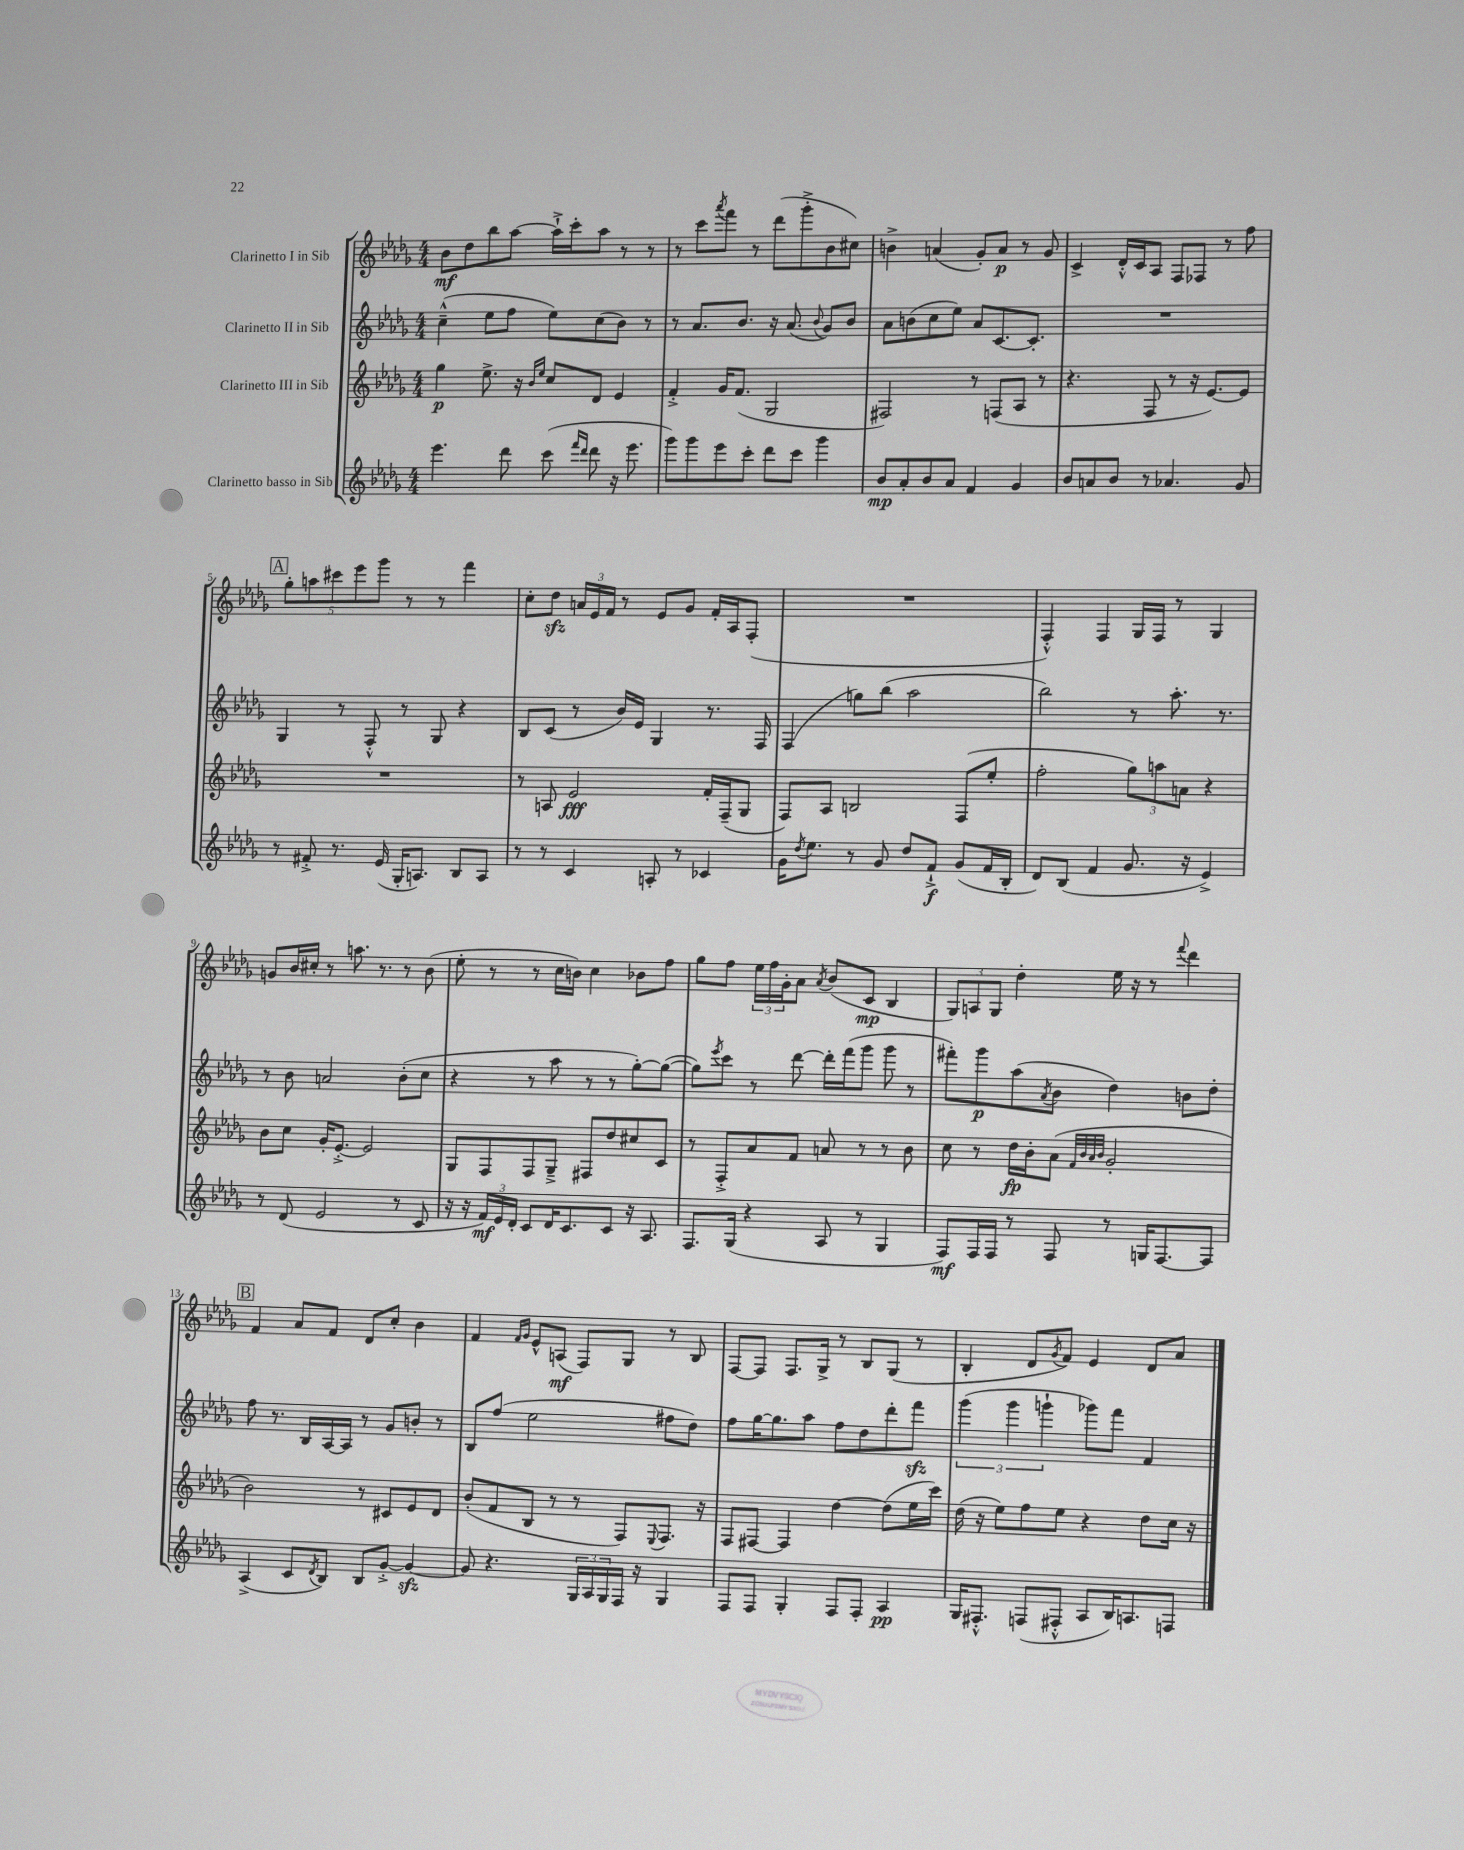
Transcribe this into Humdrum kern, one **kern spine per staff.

**kern	**dynam	**kern	**dynam	**kern	**dynam	**kern	**dynam
*part4	*part4	*part3	*part3	*part2	*part2	*part1	*part1
*staff4	*staff4	*staff3	*staff3	*staff2	*staff2	*staff1	*staff1
*I"Clarinetto basso in Sib	*	*I"Clarinetto III in Sib	*	*I"Clarinetto II in Sib	*	*I"Clarinetto I in Sib	*
*clefG2	*	*clefG2	*	*clefG2	*	*clefG2	*
*k[b-e-a-d-g-]	*	*k[b-e-a-d-g-]	*	*k[b-e-a-d-g-]	*	*k[b-e-a-d-g-]	*
*M4/4	*	*M4/4	*	*M4/4	*	*M4/4	*
=1	=1	=1	=1	=1	=1	=1	=1
4.eee-\	.	4gg-\	p	(4cc~^^\	.	8b-\L	mf
.	.	.	.	.	.	8dd-\	.
.	.	8.ee-^\	.	8ee-\L	.	8bb-\	.
8ddd-\	.	.	.	8ff\J	.	[8aa-\J	.
.	.	16r	.	.	.	.	.
.	.	16qqb-/LL	.	.	.	.	.
.	.	16qqee-/JJ	.	.	.	.	.
(8ccc\	.	8cc/L	.	8ee-\L)	.	16aa-`^\LL]	.
.	.	.	.	.	.	16ccc'\J	.
16qqfff/LL	.	.	.	.	.	.	.
16qqddd-/JJ	.	.	.	.	.	.	.
8ddd-\	.	8d-/J	.	(8cc\	.	8aa-\J	.
16r	.	4e-/	.	8b-\J)	.	8r	.
8.eee-\	.	.	.	.	.	.	.
.	.	.	.	8r	.	8r	.
=2	=2	=2	=2	=2	=2	=2	=2
8ggg-\L)	.	4f'^/	.	8r	.	8r	.
8ggg-\	.	.	.	8.a-/L	.	8ccc\L	.
.	.	.	.	.	.	8qaaa-/	.
8eee-\	.	16g-/KL	.	.	.	8fff\J	.
.	.	(8.f/J	.	8.b-/J	.	.	.
8ccc'\J	.	.	.	.	.	8r	.
8ddd-\L	.	2G-/	.	16r	.	(8ddd-\L	.
.	.	.	.	(8.a-/	.	.	.
8ccc\J	.	.	.	.	.	8ggg-'^\	.
.	.	.	.	8qqb-/	.	.	.
4ggg-\	.	.	.	8g-/L)	.	8b-\	.
.	.	.	.	8b-/J	.	8cc#X\J)	.
=3	=3	=3	=3	=3	=3	=3	=3
8b-/L	mp	2F#X/)	.	8a-\L	.	4bn^\	.
8a-'/	.	.	.	(8bn\	.	.	.
8b-/	.	.	.	8cc\	.	(4an/	.
8a-/J	.	.	.	8ee-\J)	.	.	.
4f/	.	8r	.	8a-/L	.	8g-'/L)	.
.	.	(8Fn/L	.	[8.c/	.	8a/J	p
4g-/	.	8A-/J	.	.	.	8r	.
.	.	.	.	8.c'/J]	.	.	.
.	.	8r	.	.	.	8g-/	.
=4	=4	=4	=4	=4	=4	=4	=4
8b-/L	.	4.r	.	1r	.	4c^/	.
8an/	.	.	.	.	.	.	.
8b-/J	.	.	.	.	.	16d-'^^/LL	.
.	.	.	.	.	.	16c/J	.
8r	.	8F/	.	.	.	8A-/J	.
4.a-X/	.	8r	.	.	.	8F/L	.
.	.	16r	.	.	.	8F-X/J	.
.	.	[8.e-/L)	.	.	.	.	.
.	.	.	.	.	.	8r	.
8g-/	.	8e-/J]	.	.	.	8ff\	.
!!LO:LB:g=z
!!LO:REH:place=s1:t=A
=5	=5	=5	=5	=5	=5	=5	=5
8r	.	1r	.	4G-/	.	10gg-'\L	.
.	.	.	.	.	.	10aan\	.
8f#X'^/	.	.	.	.	.	.	.
.	.	.	.	.	.	10ccc#X\	.
8.r	.	.	.	8r	.	.	.
.	.	.	.	.	.	10eee-\	.
.	.	.	.	8F'^^/	.	.	.
.	.	.	.	.	.	10ggg-\J	.
(16e-/	.	.	.	.	.	.	.
16G-'/KL	.	.	.	8r	.	8r	.
8.An/J)	.	.	.	.	.	.	.
.	.	.	.	8G-/	.	8r	.
8B-/L	.	.	.	4r	.	4fff\	.
8A/J	.	.	.	.	.	.	.
=6	=6	=6	=6	=6	=6	=6	=6
8r	.	8r	.	8B-/L	.	8cc'\L	.
8r	.	8An/	.	(8c/J	.	8dd-zz\J	.
4c/	.	2e-/	fff	8r	.	24an/LL	.
.	.	.	.	.	.	24e-/	.
.	.	.	.	.	.	24f/JJ	.
.	.	.	.	16b-/LL)	.	8r	.
.	.	.	.	16e-/JJ	.	.	.
8An'/	.	.	.	4G-/	.	8e-/L	.
8r	.	.	.	.	.	8g-/J	.
4c-X/	.	16f'/LL	.	8.r	.	16f'/LL	.
.	.	(16F~/J	.	.	.	16A-/J	.
.	.	8G-/J	.	.	.	(8F'/J	.
.	.	.	.	16F/	.	.	.
=7	=7	=7	=7	=7	=7	=7	=7
16g-\KL	.	8F/L)	.	(4F/	.	1r	.
8qdd-/	.	.	.	.	.	.	.
8.ee-\J	.	.	.	.	.	.	.
.	.	8A-/J	.	.	.	.	.
8r	.	2Bn/	.	8ggn\L)	.	.	.
8g-/	.	.	.	(8bb-\J	.	.	.
8dd-/L	.	.	.	2aa-\	.	.	.
8f`^/J	f	.	.	.	.	.	.
(8g-/L	.	(8F/L	.	.	.	.	.
16f/L	.	8ee-'/J	.	.	.	.	.
16B-'/JJ	.	.	.	.	.	.	.
=8	=8	=8	=8	=8	=8	=8	=8
8d-/L)	.	2ff'\	.	2bb-\)	.	4F'^^/)	.
(8B-/J	.	.	.	.	.	.	.
4f/	.	.	.	.	.	4F/	.
8.g-/	.	12gg-\L)	.	8r	.	16G-/LL	.
.	.	.	.	.	.	16F/JJ	.
.	.	12aan\	.	.	.	.	.
.	.	.	.	8.aa-'\	.	8r	.
.	.	12an\J	.	.	.	.	.
16r	.	.	.	.	.	.	.
4e-^/)	.	4r	.	.	.	4G-/	.
.	.	.	.	8.r	.	.	.
!!LO:LB:g=z
=9	=9	=9	=9	=9	=9	=9	=9
8r	.	8b-\L	.	8r	.	8gn/L	.
(8d-/	.	8cc\J	.	8b-\	.	16b-/L	.
.	.	.	.	.	.	16cc#X'/JJ	.
2e-/	.	16g-'/KL	.	2an/	.	8r	.
.	.	[8.e-'^/J	.	.	.	.	.
.	.	.	.	.	.	8.aan\	.
.	.	2e-/]	.	.	.	.	.
.	.	.	.	.	.	8.r	.
8r	.	.	.	(8b-'\L	.	8r	.
8c/	.	.	.	8cc\J	.	(8b-\	.
=10	=10	=10	=10	=10	=10	=10	=10
16r	.	8G-/L	.	4r	.	8ee-'\	.
16r	.	.	.	.	.	.	.
24f/LL)	mf	8F/	.	.	.	8r	.
24e-/	.	.	.	.	.	.	.
24d-'/JJ	.	.	.	.	.	.	.
8c/L	.	8F/	.	8r	.	8r	.
16d-/K	.	8G-~^/J	.	8aa-\	.	16cc\LL	.
8.c/	.	.	.	.	.	16bn\JJ)	.
.	.	8F#X/L	.	8r	.	4cc\	.
8c/J	.	8dd-/	.	8r	.	.	.
16r	.	8cc#X/	.	[8gg-'\L)	.	8b-X\L	.
8.A-/	.	.	.	.	.	.	.
.	.	8c/J	.	(8gg-\J_	.	8ff\J	.
=11	=11	=11	=11	=11	=11	=11	=11
8.F/L	.	8r	.	8gg-\L])	.	8gg-\L	.
.	.	.	.	8qeee-/	.	.	.
.	.	8F'^/L	.	8ccc\J	.	8ff\J	.
(16G-/Jk	.	.	.	.	.	.	.
4r	.	8a-/	.	8r	.	24ee-\LL	.
.	.	.	.	.	.	24ff\	.
.	.	.	.	.	.	24g-'\J	.
.	.	8f/J	.	[8ddd-\	.	8a-\J	.
.	.	.	.	.	.	8qa-/	.
8A-/	.	8an/	.	16ddd-'\LL]	.	(8b-/L	.
.	.	.	.	(16fff\J	.	.	.
8r	.	8r	.	8ggg-\J	.	8c/J	mp
4G-/	.	8r	.	8ggg-\	.	4B-/	.
.	.	8b-\	.	8r	.	.	.
=12	=12	=12	=12	=12	=12	=12	=12
8F/L)	mf	8cc\	.	8fff#X'\L)	.	12G-/L)	.
.	.	.	.	.	.	12An/	.
16F/L	.	8r	.	8ggg-\	p	.	.
.	.	.	.	.	.	12G-/J	.
16F/JJ	.	.	.	.	.	.	.
8r	.	16dd-\LL	fp	(8aa-\	.	4dd-'\	.
.	.	16b-'\J	.	.	.	.	.
.	.	.	.	8qa-/	.	.	.
8F/	.	(8a-\J	.	8b-\J	.	.	.
.	.	32qqf/LLL	.	.	.	.	.
.	.	32qqb-/	.	.	.	.	.
.	.	32qqa-/	.	.	.	.	.
.	.	32qqb-/JJJ	.	.	.	.	.
8r	.	2g-'/	.	4dd-\)	.	16ee-\	.
.	.	.	.	.	.	16r	.
16Gn/KL	.	.	.	.	.	8r	.
[8.F/	.	.	.	.	.	.	.
.	.	.	.	.	.	8qqfff/	.
.	.	.	.	8bn\L	.	4ddd-\	.
8F/J]	.	.	.	8dd-'\J	.	.	.
!!LO:LB:g=z
!!LO:REH:place=s1:t=B
=13	=13	=13	=13	=13	=13	=13	=13
(4A-^/	.	2b-\)	.	8ff\	.	4f/	.
.	.	.	.	8.r	.	.	.
8c/L	.	.	.	.	.	8a-/L	.
.	.	.	.	16B-/LL	.	.	.
8qd-/	.	.	.	.	.	.	.
8B-/J)	.	.	.	[16A-/	.	8f/J	.
.	.	.	.	16A-/JJ]	.	.	.
8B-/L	.	8r	.	8r	.	8d-/L	.
[8g-'^/J	.	8c#X/L	.	8g-/L	.	8cc'/J	.
4g-zz/_	.	8e-/	.	8bn'/J	.	4b-\	.
.	.	8d-/J	.	8r	.	.	.
=14	=14	=14	=14	=14	=14	=14	=14
8g-/]	.	(8b-'/L	.	8B-/L	.	4f/	.
4.r	.	8f/	.	(8ff/J	.	.	.
.	.	.	.	.	.	16qqf/LL	.
.	.	.	.	.	.	16qqg-/JJ	.
.	.	8B-/J	.	2ee-\	.	8e-^^/L	.
.	.	8r	.	.	.	(8An/J	mf
24G-/LL	.	8r	.	.	.	8F/L)	.
24A-/	.	.	.	.	.	.	.
24G-/	.	.	.	.	.	.	.
16F/JJ	.	8F/L)	.	.	.	8G-/J	.
16r	.	.	.	.	.	.	.
.	.	8qqE-/	.	.	.	.	.
4G-/	.	8.F/J	.	8ff#X\L	.	8r	.
.	.	.	.	8dd-\J)	.	8B-/	.
.	.	16r	.	.	.	.	.
=15	=15	=15	=15	=15	=15	=15	=15
8F/L	.	8F/L	.	8ff\L	.	[8F/L	.
8F/J	.	[8F#X/J	.	[16gg-\K	.	8F/J]	.
.	.	.	.	8.gg-\]	.	.	.
4G-'/	.	4F#/]	.	.	.	8.F/L	.
.	.	.	.	8aa-\J	.	.	.
.	.	.	.	.	.	16G-^/Jk	.
8F/L	.	[4dd-\	.	8ff\L	.	8r	.
8F'/J	.	.	.	8dd-\	.	8B-/L	.
4A-/	pp	(8dd-\L]	.	8ddd-'\	.	(8G-/J	.
.	.	16ee-\L	.	8fffzz\J	.	8r	.
.	.	16ccc\JJ)	.	.	.	.	.
=16	=16	=16	=16	=16	=16	=16	=16
16G-/KL	.	(16dd-\	.	(6ggg-\	.	4B-'/	.
8.F#X'^^/J	.	16r	.	.	.	.	.
.	.	8ee-\L)	.	.	.	.	.
.	.	.	.	6ggg-\	.	.	.
(8Fn/L	.	8ff\	.	.	.	8d-/L	.
.	.	.	.	6gggn`\	.	.	.
.	.	.	.	.	.	8qg-/	.
8F#X'^^/J	.	8ee-\J	.	.	.	8f/J)	.
8A-/L	.	4r	.	8ggg-X\L)	.	4e-/	.
16B-/K)	.	.	.	8fff\J	.	.	.
8.An/	.	.	.	.	.	.	.
.	.	8dd-\L	.	4f/	.	8d-/L	.
8Fn/J	.	16cc\Jk	.	.	.	8a-/J	.
.	.	16r	.	.	.	.	.
==	==	==	==	==	==	==	==
*-	*-	*-	*-	*-	*-	*-	*-
